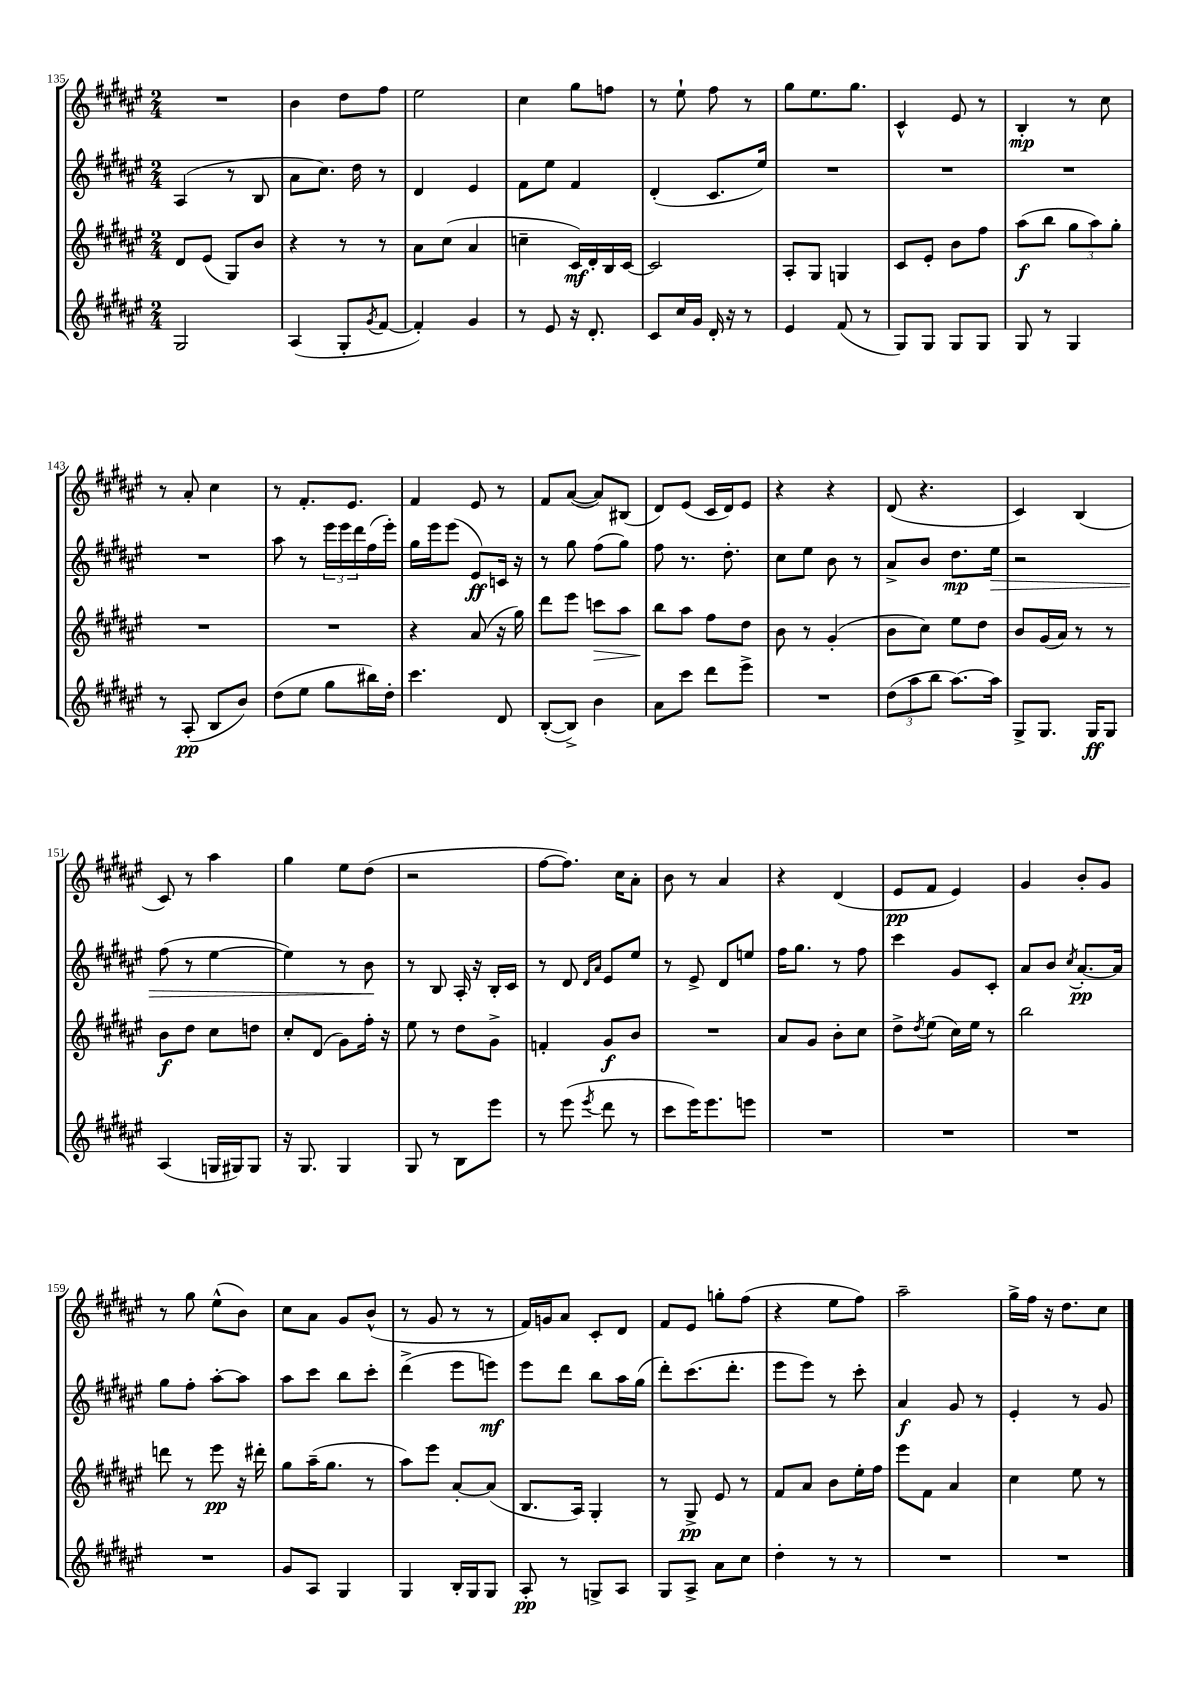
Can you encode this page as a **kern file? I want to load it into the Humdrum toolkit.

**kern	**kern	**kern	**kern
*staff4	*staff3	*staff2	*staff1
*clefG2	*clefG2	*clefG2	*clefG2
*k[f#c#g#d#a#e#]	*k[f#c#g#d#a#e#]	*k[f#c#g#d#a#e#]	*k[f#c#g#d#a#e#]
*M2/4	*M2/4	*M2/4	*M2/4
2G#	8d#	(4A#	2r
.	(8e#	.	.
.	8G#)	8r	.
.	8b	8B	.
=	=	=	=
(4A#	4r	8a#	4b
.	.	8.cc#)	.
8G#'	8r	.	8dd#
.	.	16dd#	.
8qg#	.	.	.
[8f#	8r	8r	8ff#
=	=	=	=
4f#'])	8a#	4d#	2ee#
.	(8cc#	.	.
4g#	4a#	4e#	.
=	=	=	=
8r	4cc~	8f#	4cc#
8e#	.	8ee#	.
16r	16c#)	4f#	8gg#
8.d#'	16d#'	.	.
.	16B	.	8ff
.	[16c#	.	.
=	=	=	=
8c#	2c#]	(4d#'	8r
16cc#	.	.	8ee#`
16g#	.	.	.
16d#'	.	8.c#	8ff#
16r	.	.	.
8r	.	.	8r
.	.	16ee#)	.
=	=	=	=
4e#	8A#'	2r	8gg#
.	8G#	.	8.ee#
(8f#	4G	.	.
.	.	.	8.gg#
8r	.	.	.
=	=	=	=
8G#)	8c#	2r	4c#^^
8G#	8e#'	.	.
8G#	8b	.	8e#
8G#	8ff#	.	8r
=	=	=	=
8G#	(8aa#	2r	4B'
8r	8bb	.	.
4G#	12gg#	.	8r
.	12aa#)	.	.
.	.	.	8cc#
.	12gg#'	.	.
=	=	=	=
8r	2r	2r	8r
(8A#'	.	.	8a#'
8B	.	.	4cc#
8b)	.	.	.
=	=	=	=
(8dd#	2r	8aa#	8r
8ee#	.	8r	8.f#'
8gg#	.	24eee#	.
.	.	24eee#	.
.	.	.	8.e#
.	.	24ddd#	.
16bb#)	.	(16ff#	.
16dd#'	.	16eee#')	.
=	=	=	=
4.ccc#	4r	16gg#	4f#
.	.	16eee#	.
.	.	(8eee#	.
.	(8a#	8e#)	8e#
8d#	16r	16c	8r
.	16gg#)	16r	.
=	=	=	=
([8B'	8ddd#	8r	8f#
8B^])	8eee#	8gg#	([8a#
4b	8ccc	(8ff#	8a#])
.	8aa#	8gg#)	(8B#
=	=	=	=
8a#	8bb	8ff#	8d#)
8ccc#	8aa#	8.r	(8e#
8ddd#	8ff#	.	16c#
.	.	8.dd#'	16d#)
8eee#^	8dd#	.	8e#
=	=	=	=
2r	8b	8cc#	4r
.	8r	8ee#	.
.	(4g#'	8b	4r
.	.	8r	.
=	=	=	=
(12dd#	8b	8a#^	(8d#
12aa#	.	.	.
.	8cc#)	8b	4.r
12bb	.	.	.
[8.aa#)	8ee#	8.dd#	.
.	8dd#	.	.
16aa#]	.	16ee#	.
=	=	=	=
8G#^	8b	2r	4c#)
8.G#	(16g#	.	.
.	16a#)	.	.
.	8r	.	(4B
16G#	.	.	.
8G#	8r	.	.
=	=	=	=
(4A#	8b	(8ff#	8c#)
.	8dd#	8r	8r
16G	8cc#	[4ee#	4aa#
16G#)	.	.	.
8G#	8dd	.	.
=	=	=	=
16r	8cc#'	4ee#])	4gg#
8.G#	.	.	.
.	(8d#	.	.
4G#	8g#)	8r	8ee#
.	16ff#'	8b	(8dd#
.	16r	.	.
=	=	=	=
8G#	8ee#	8r	2r
8r	8r	8B	.
8B	8dd#	16A#'	.
.	.	16r	.
8eee#	8g#^	16B'	.
.	.	16c#	.
=	=	=	=
8r	4f'	8r	[8ff#
(8eee#	.	8d#	8.ff#])
.	.	16qqd#	.
8qeee#	.	16qqa#	.
8ddd#	8g#	8e#	.
.	.	.	16cc#
8r	8b	8ee#	8a#'
=	=	=	=
8ccc#	2r	8r	8b
16eee#)	.	8e#^	8r
8.eee#	.	.	.
.	.	8d#	4a#
8eee	.	8ee	.
=	=	=	=
2r	8a#	16ff#	4r
.	.	8.gg#	.
.	8g#	.	.
.	8b'	8r	(4d#
.	8cc#	8ff#	.
=	=	=	=
2r	8dd#^	4ccc#	8e#
.	8qdd#	.	.
.	(8ee#	.	8f#
.	16cc#)	8g#	4e#)
.	16ee#	.	.
.	8r	8c#'	.
=	=	=	=
2r	2bb	8a#	4g#
.	.	8b	.
.	.	8qcc#	.
.	.	[8.a#'	8b'
.	.	.	8g#
.	.	16a#]	.
=	=	=	=
2r	8ddd	8gg#	8r
.	8r	8ff#'	8gg#
.	8eee#	[8aa#'	(8ee#^^
.	16r	8aa#]	8b)
.	16ddd#'	.	.
=	=	=	=
8g#	8gg#	8aa#	8cc#
8A#	(16aa#~	8ccc#	8a#
.	8.gg#	.	.
4G#	.	8bb	8g#
.	8r	8ccc#'	(8b^^
=	=	=	=
4G#	8aa#)	(4ddd#^	8r
.	8eee#	.	8g#
16B'	[8a#'	8eee#	8r
16G#	.	.	.
8G#	(8a#]	8eee)	8r
=	=	=	=
8A#'	8.B	8eee#	16f#)
.	.	.	16g
8r	.	8ddd#	8a#
.	16A#)	.	.
8G^	4G#'	8bb	8c#'
8A#	.	16aa#	8d#
.	.	(16gg#	.
=	=	=	=
8G#	8r	8ddd#')	8f#
8A#^	8G#^	(8.ccc#	8e#
8a#	8e#	.	8gg'
.	.	8.ddd#'	.
8cc#	8r	.	(8ff#
=	=	=	=
4dd#'	8f#	8eee#	4r
.	8a#	8eee#)	.
8r	8b	8r	8ee#
8r	16ee#'	8ccc#'	8ff#)
.	16ff#	.	.
=	=	=	=
2r	8eee#	4a#	2aa#~
.	8f#	.	.
.	4a#	8g#	.
.	.	8r	.
=	=	=	=
2r	4cc#	4e#'	16gg#^
.	.	.	16ff#
.	.	.	16r
.	.	.	8.dd#
.	8ee#	8r	.
.	8r	8g#	8cc#
==	==	==	==
*-	*-	*-	*-
